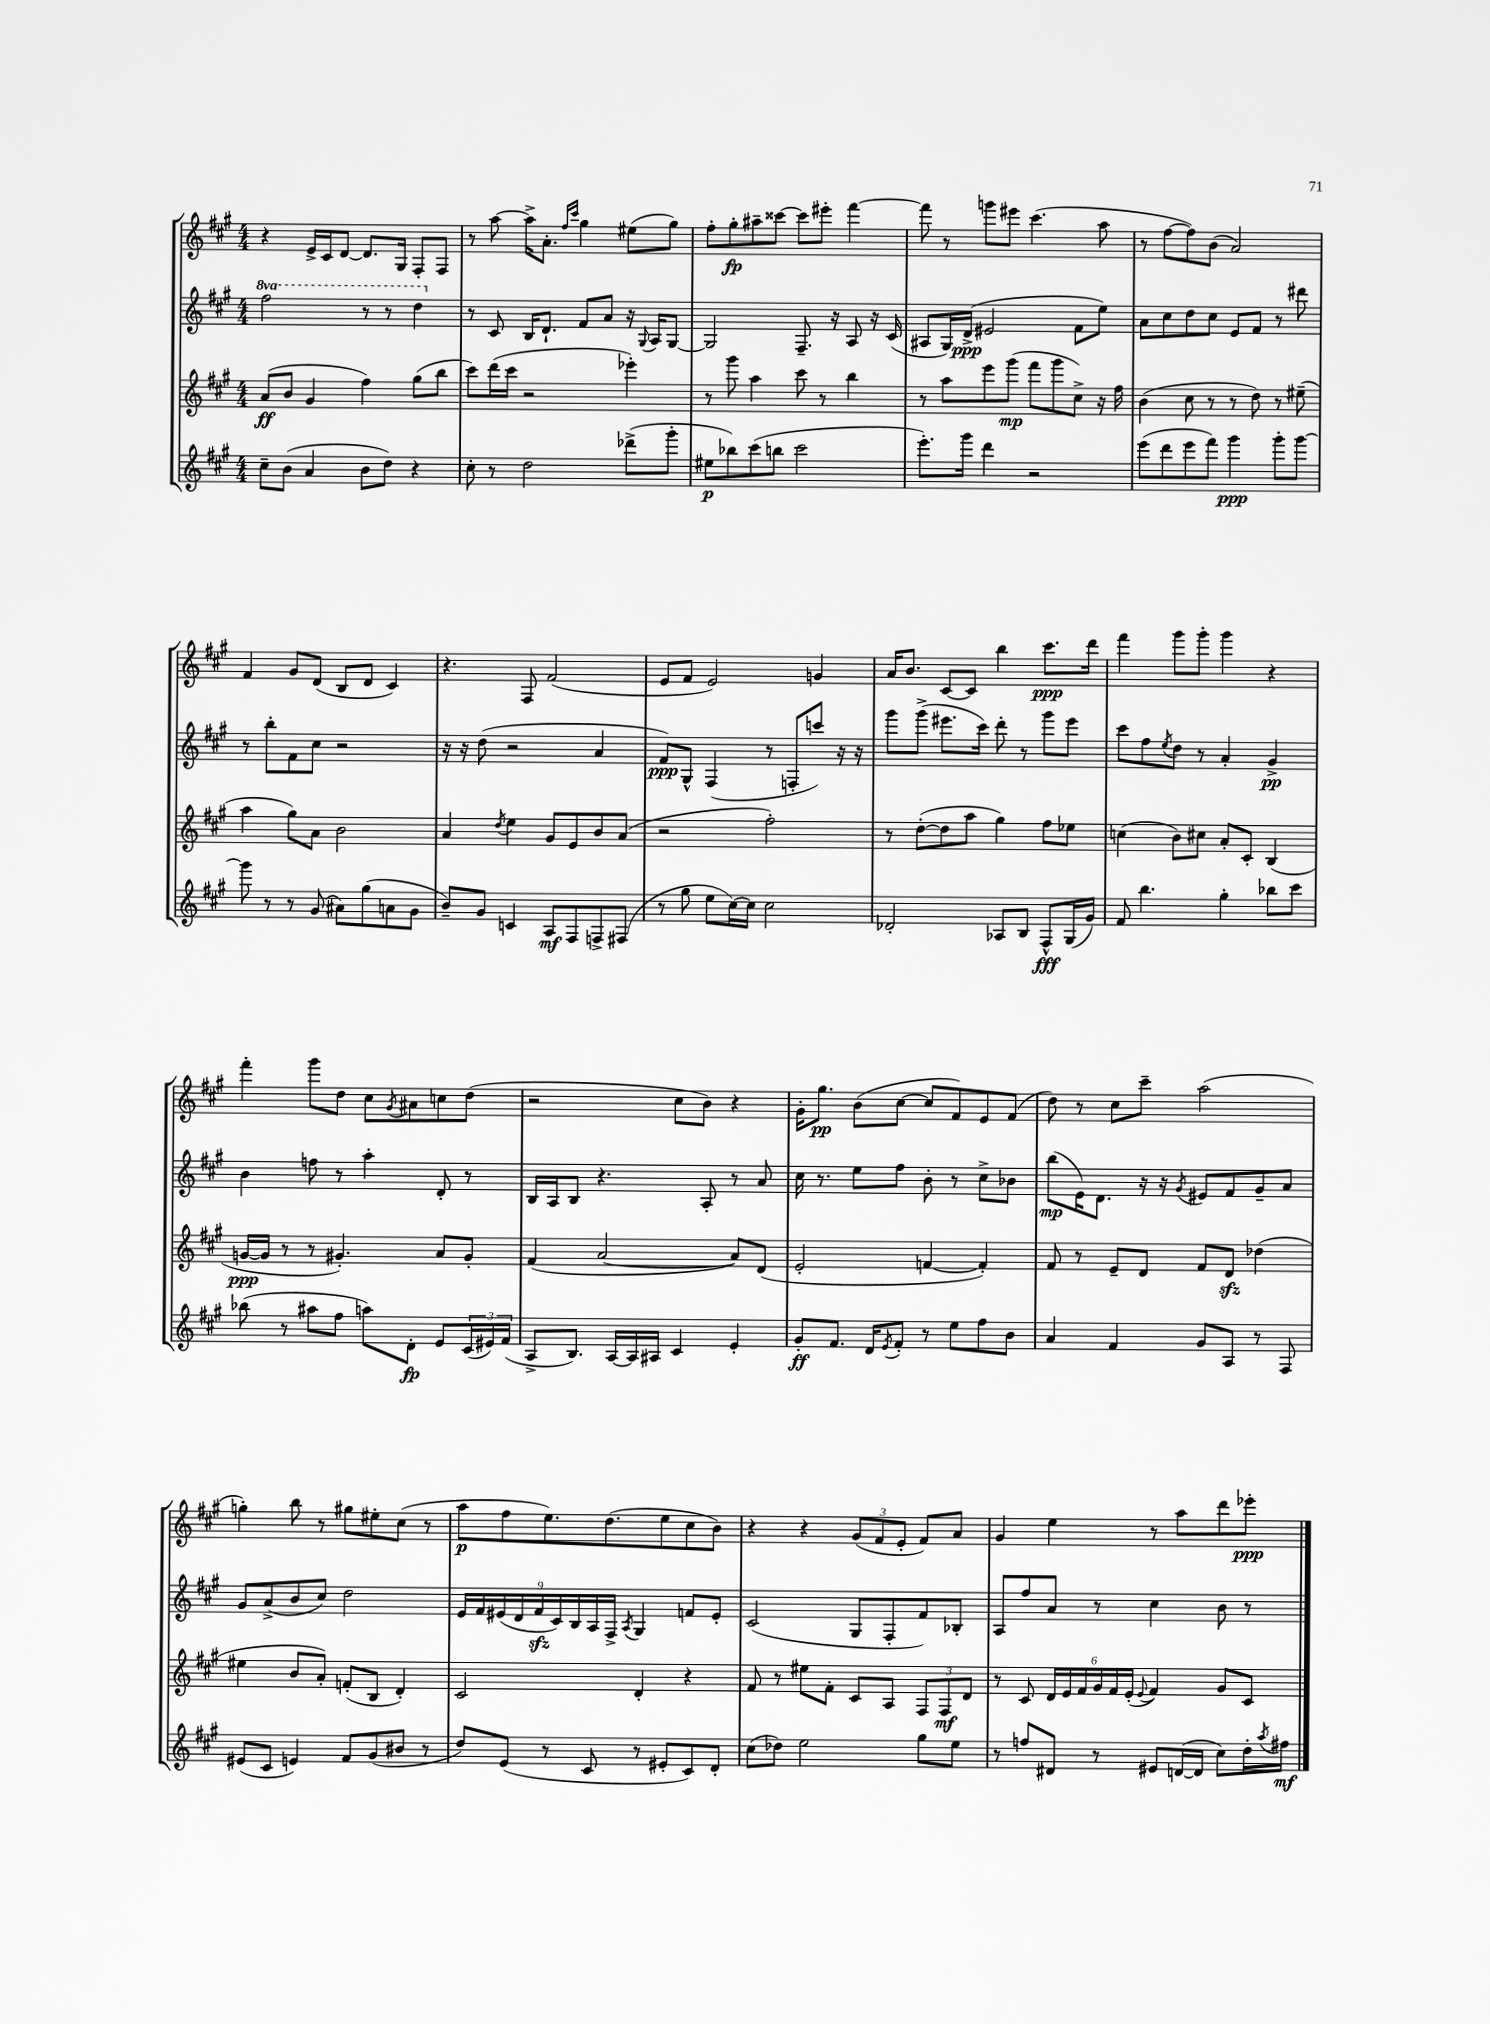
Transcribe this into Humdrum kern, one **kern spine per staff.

**kern	**dynam	**kern	**dynam	**kern	**dynam	**kern	**dynam
*part4	*part4	*part3	*part3	*part2	*part2	*part1	*part1
*staff4	*staff4	*staff3	*staff3	*staff2	*staff2	*staff1	*staff1
*clefG2	*	*clefG2	*	*clefG2	*	*clefG2	*
*k[f#c#g#]	*	*k[f#c#g#]	*	*k[f#c#g#]	*	*k[f#c#g#]	*
*M4/4	*	*M4/4	*	*M4/4	*	*M4/4	*
*	*	*	*	*8va	*	*	*
=19	=19	=19	=19	=19	=19	=19	=19
8cc#~\L	.	(8a/L	ff	2fff#\	.	4r	.
(8b\J	.	8b/J	.	.	.	.	.
4a/	.	4g#/	.	.	.	16e^/LL	.
.	.	.	.	.	.	16c#/J	.
.	.	.	.	.	.	[8d/J	.
8b\L	.	4ff#\)	.	8r	.	8.d/L]	.
8dd\J)	.	.	.	8r	.	.	.
.	.	.	.	.	.	16G#/Jk	.
4r	.	(8gg#\L	.	4ddd\	.	8F#'/L	.
.	.	8bb\J	.	.	.	8F#/J	.
=20	=20	=20	=20	=20	=20	=20	=20
*	*	*	*	*X8va	*	*	*
8cc#'\	.	8ccc#\L)	.	8r	.	8r	.
8r	.	(16ddd\L	.	8c#/	.	[8aa\	.
.	.	16ccc#\JJ	.	.	.	.	.
2dd\	.	2r	.	16B/KL	.	16aa^\KL]	.
.	.	.	.	8.d`/J	.	8.a'\J	.
.	.	.	.	.	.	16qqff#/LL	.
.	.	.	.	.	.	16qqccc#/JJ	.
.	.	.	.	8f#/L	.	4gg#\	.
.	.	.	.	8a/J	.	.	.
(8ddd-X^\L	.	4eee-X'\)	.	16r	.	(8ee#X\L	.
.	.	.	.	8qqG#/	.	.	.
.	.	.	.	16A/KL	.	.	.
8ggg#'\J	.	.	.	[8G#/J	.	8gg#\J)	.
=21	=21	=21	=21	=21	=21	=21	=21
8ee#X\L	p	8r	.	2G#/]	.	8ff#'\L	.
8bb-X\)	.	8ggg#\	.	.	.	8gg#'\	fp
(8ccc#\	.	4aa\	.	.	.	8aa#X~\	.
8bbn\J	.	.	.	.	.	[8ccc##X\J	.
2ccc#\	.	8ccc#\	.	8.F#~/	.	8ccc##\L]	.
.	.	8r	.	.	.	8eee#X'\J	.
.	.	.	.	16r	.	.	.
.	.	4bb\	.	8A/	.	[4fff#\	.
.	.	.	.	16r	.	.	.
.	.	.	.	(16c#/	.	.	.
=22	=22	=22	=22	=22	=22	=22	=22
8.eee'\L)	.	8r	.	8A#X/L	.	8fff#\]	.
.	.	8aa\L	.	16G#/L)	.	8r	.
16ggg#\Jk	.	.	.	(16d^/JJ	ppp	.	.
4ddd\	.	8eee\	.	2e#X/	.	8gggn\L	.
.	.	(8ggg#\J	mp	.	.	8eee#X\J	.
2r	.	8fff#\L	.	.	.	(4.ccc#\	.
.	.	8ggg#\	.	.	.	.	.
.	.	8cc#^\J)	.	8f#\L	.	.	.
.	.	16r	.	8ee\J)	.	8aa\	.
.	.	16ff#\	.	.	.	.	.
=23	=23	=23	=23	=23	=23	=23	=23
(8eee\L	.	(4b\	.	8a\L	.	8r	.
8ddd\	.	.	.	8cc#\	.	[8ff#\L	.
8eee\	.	8cc#\	.	8dd\	.	8ff#\])	.
8fff#\J)	.	8r	.	8cc#\J	.	(8b\J	.
4ggg#\	ppp	8r	.	8e/L	.	2a/)	.
.	.	8dd\)	.	8f#/J	.	.	.
8ggg#'\L	.	8r	.	8r	.	.	.
[8ggg#\J	.	(8ee#X~\	.	8ddd#X\	.	.	.
!!LO:LB:g=z
=24	=24	=24	=24	=24	=24	=24	=24
8ggg#\]	.	4aa\	.	8r	.	4f#/	.
8r	.	.	.	8bb'\L	.	.	.
8r	.	8gg#\L)	.	8f#\	.	8g#/L	.
(8g#/	.	8a\J	.	8cc#\J	.	(8d/J	.
8a#X\L)	.	2b\	.	2r	.	8B/L	.
(8gg#\	.	.	.	.	.	8d/J	.
8an\	.	.	.	.	.	4c#/)	.
8g#\J	.	.	.	.	.	.	.
=25	=25	=25	=25	=25	=25	=25	=25
8b~/L)	.	4a/	.	16r	.	4.r	.
.	.	.	.	16r	.	.	.
8g#/J	.	.	.	(8dd\	.	.	.
.	.	8qdd/	.	.	.	.	.
4cn/	.	4ee\	.	2r	.	.	.
.	.	.	.	.	.	8F#/	.
8A/L	mf	8g#/L	.	.	.	(2f#/	.
8F#/	.	8e/	.	.	.	.	.
8Fn^/	.	8b/	.	4a/	.	.	.
(8F#X/J	.	(8a/J	.	.	.	.	.
=26	=26	=26	=26	=26	=26	=26	=26
8r	.	2r	.	8f#/L)	ppp	8e/L	.
8gg#\	.	.	.	8G#^^/J	.	8f#/J	.
8ee\L	.	.	.	(4F#/	.	2e/)	.
[16cc#\L)	.	.	.	.	.	.	.
16cc#\JJ]	.	.	.	.	.	.	.
2cc#\	.	2ff#'\)	.	8r	.	.	.
.	.	.	.	8Fn'/L	.	.	.
.	.	.	.	8cccn/J)	.	4gn/	.
.	.	.	.	16r	.	.	.
.	.	.	.	16r	.	.	.
=27	=27	=27	=27	=27	=27	=27	=27
2d-X'/	.	8r	.	8ggg#\L	.	16a/KL	.
.	.	.	.	.	.	8.b/J	.
.	.	([8dd'\L	.	(8ggg#^\J	.	.	.
.	.	8dd\]	.	8.eee#X\L	.	[8c#/L	.
.	.	8aa\J	.	.	.	8c#/J]	.
.	.	.	.	16ccc#\Jk)	.	.	.
8A-X/L	.	4gg#\)	.	8ddd'\	.	4bb\	.
8B/J	.	.	.	8r	.	.	.
8F#^^/L	fff	8ff#\L	.	8ggg#\L	.	8.ccc#\L	ppp
(16G#/L	.	8ee-X\J	.	8eee#\J	.	.	.
16g#/JJ)	.	.	.	.	.	16ddd\Jk	.
=28	=28	=28	=28	=28	=28	=28	=28
8f#/	.	(4ccn\	.	8ccc#\L	.	4fff#\	.
4.bb\	.	.	.	8ff#\	.	.	.
.	.	.	.	8qee/	.	.	.
.	.	8b\L)	.	8dd\J	.	8ggg#\L	.
.	.	8cc#X\J	.	8r	.	8ggg#'\J	.
4gg#'\	.	8a'/L	.	4a'/	.	4ggg#\	.
.	.	8c#'/J	.	.	.	.	.
8bb-X\L	.	(4B/	.	4g#^/	pp	4r	.
8ccc#\J	.	.	.	.	.	.	.
!!LO:LB:g=z
=29	=29	=29	=29	=29	=29	=29	=29
(8bb-X\	.	[16gn/LL	ppp	4b\	.	4fff#'\	.
.	.	16g/JJ]	.	.	.	.	.
8r	.	8r	.	.	.	.	.
8aa#X\L	.	8r	.	8ffn\	.	8ggg#\L	.
8ff#\J	.	4.g#X'/)	.	8r	.	8dd\J	.
8aan\L)	.	.	.	4aa'\	.	8cc#\L	.
.	.	.	.	.	.	8qg#/	.
8d'\J	fp	.	.	.	.	8a#X\	.
8e/L	.	8a/L	.	8d'/	.	8ccn\	.
(24c#/L	.	8g#'/J	.	8r	.	(8dd\J	.
24e#X/)	.	.	.	.	.	.	.
(24f#/JJ	.	.	.	.	.	.	.
=30	=30	=30	=30	=30	=30	=30	=30
8A^/L	.	(4f#/	.	16B/LL	.	2r	.
.	.	.	.	16A/J	.	.	.
8.B/J)	.	.	.	8B/J	.	.	.
.	.	[2a/	.	4.r	.	.	.
[16A/LL	.	.	.	.	.	.	.
16A/]	.	.	.	.	.	.	.
16A#X/JJ	.	.	.	.	.	.	.
4c#/	.	.	.	.	.	8cc#\L	.
.	.	.	.	8A'/	.	8b\J)	.
4e'/	.	8a/L])	.	8r	.	4r	.
.	.	(8d/J	.	8a/	.	.	.
=31	=31	=31	=31	=31	=31	=31	=31
8g#'/L	ff	2e'/	.	16cc#\	.	16g#'\KL	.
.	.	.	.	8.r	.	8.gg#\J	pp
8.f#/J	.	.	.	.	.	.	.
.	.	.	.	8ee\L	.	(8b\L	.
16d/KL	.	.	.	.	.	.	.
8qe/	.	.	.	.	.	.	.
8f#'/J	.	.	.	8ff#\J	.	[8cc#\J	.
8r	.	[4fn/	.	8b'\	.	8cc#/L]	.
8ee\L	.	.	.	8r	.	8f#/)	.
8ff#\	.	4f'/])	.	8cc#^\L	.	8e/	.
8b\J	.	.	.	8b-X\J	.	(8f#/J	.
=32	=32	=32	=32	=32	=32	=32	=32
4a/	.	8f#/	.	(8bb\L	mp	8dd\)	.
.	.	8r	.	16e\K)	.	8r	.
.	.	.	.	8.d\J	.	.	.
4f#/	.	8e~/L	.	.	.	8cc#\L	.
.	.	8d/J	.	16r	.	8ccc#~\J	.
.	.	.	.	16r	.	.	.
.	.	.	.	8qg#/	.	.	.
8g#/L	.	8f#/L	.	8e#X/L	.	(2aa\	.
8A/J	.	8dzz/J	.	8f#/	.	.	.
8r	.	(4dd-X\	.	8g#~/	.	.	.
8F#/	.	.	.	8a/J	.	.	.
!!LO:LB:g=z
=33	=33	=33	=33	=33	=33	=33	=33
(8e#X/L	.	4ee#X\	.	8g#/L	.	4ggn'\)	.
8c#/J	.	.	.	(8a^/	.	.	.
4en/)	.	8b/L	.	8b/	.	8bb\	.
.	.	8a'/J)	.	8cc#/J)	.	8r	.
8f#/L	.	(8fn'/L	.	2dd\	.	8gg#X\L	.
(8g#/	.	8B/J	.	.	.	8ee#X'\	.
8b#X/J	.	4d'/)	.	.	.	(8cc#\J	.
8r	.	.	.	.	.	8r	.
=34	=34	=34	=34	=34	=34	=34	=34
8dd/L)	.	2c#/	.	18e/LL	.	8aa\L	p
.	.	.	.	18f#/	.	.	.
.	.	.	.	(18e#X/	.	.	.
(8e/J	.	.	.	.	.	8ff#\	.
.	.	.	.	18d/	.	.	.
.	.	.	.	18f#zz/	.	.	.
8r	.	.	.	.	.	8.ee\)	.
.	.	.	.	18c#/)	.	.	.
.	.	.	.	18B/	.	.	.
8c#/	.	.	.	.	.	.	.
.	.	.	.	18A/	.	.	.
.	.	.	.	.	.	(8.dd\	.
.	.	.	.	18F#^/JJ	.	.	.
.	.	.	.	8qA/	.	.	.
8r	.	4d'/	.	4G#/	.	.	.
8e#X'/L	.	.	.	.	.	8ee\	.
8c#/)	.	4r	.	8fn/L	.	8cc#\	.
8d'/J	.	.	.	8e#'/J	.	8b\J)	.
=35	=35	=35	=35	=35	=35	=35	=35
(8cc#\L	.	8f#/	.	(2c#/	.	4r	.
8dd-X\J)	.	8r	.	.	.	.	.
2ee\	.	8ee#X\L	.	.	.	4r	.
.	.	8f#'\J	.	.	.	.	.
.	.	8c#/L	.	8G#/L	.	(12g#/L	.
.	.	.	.	.	.	12f#/	.
.	.	8A/J	.	8F#'/	.	.	.
.	.	.	.	.	.	12e'/J	.
8gg#\L	.	12F#/L	.	8f#/)	.	8f#/L)	.
.	.	12F#/	mf	.	.	.	.
8ee\J	.	.	.	8B-X'/J	.	8a/J	.
.	.	12d/J	.	.	.	.	.
=36	=36	=36	=36	=36	=36	=36	=36
8r	.	8r	.	8A/L	.	4g#/	.
8ffn/L	.	8c#/	.	8ff#/	.	.	.
8d#X/J	.	24d/LL	.	8a/J	.	4ee\	.
.	.	24e/	.	.	.	.	.
.	.	24f#/	.	.	.	.	.
8r	.	24g#/	.	8r	.	.	.
.	.	24f#/	.	.	.	.	.
.	.	(24e'/JJ	.	.	.	.	.
.	.	8qqe/	.	.	.	.	.
8e#X/L	.	4f#/)	.	4cc#\	.	8r	.
([16dn/L	.	.	.	.	.	8aa\L	.
16d/JJ]	.	.	.	.	.	.	.
8cc#\L)	.	8g#/L	.	8b\	.	8ddd\	.
16dd'\L	.	8c#/J	.	8r	.	8eee-X'\J	ppp
8qaa/	.	.	.	.	.	.	.
16ff#X\JJ	mf	.	.	.	.	.	.
==	==	==	==	==	==	==	==
*-	*-	*-	*-	*-	*-	*-	*-
